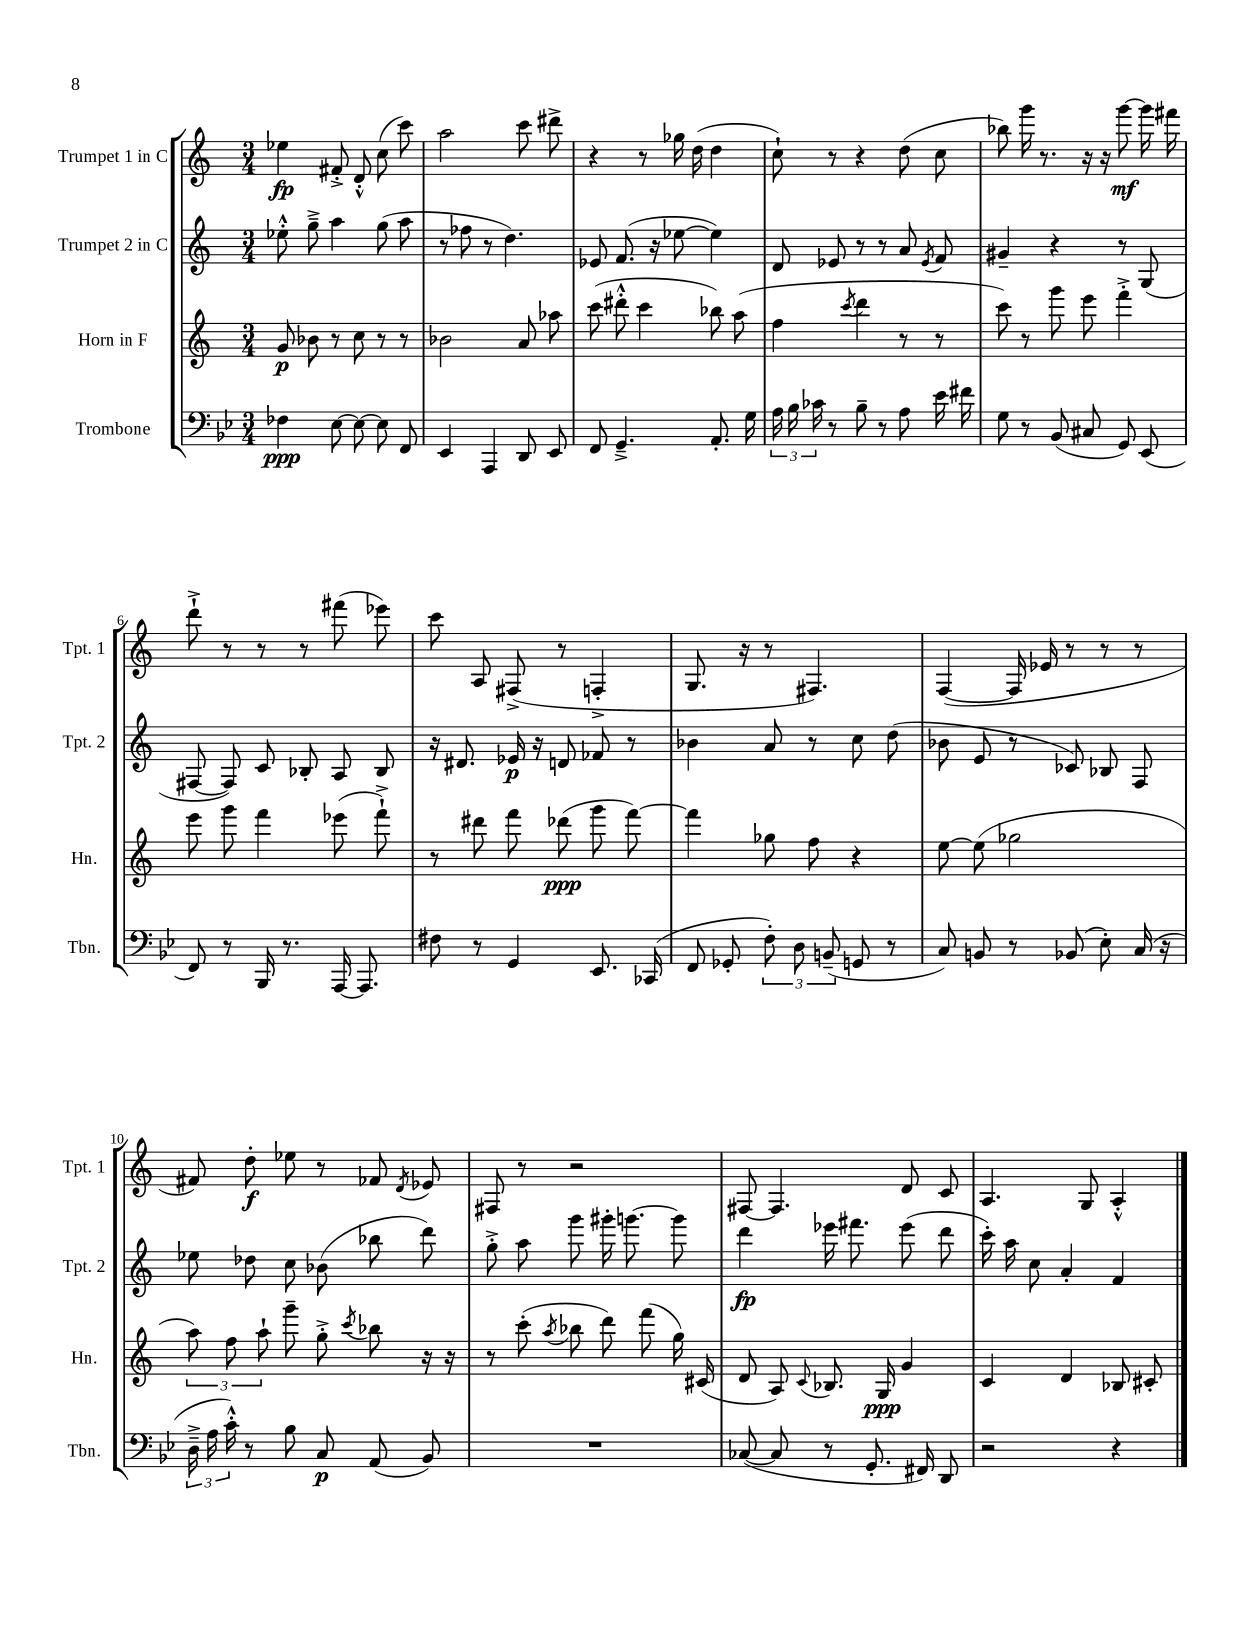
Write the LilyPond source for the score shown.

<<
\new StaffGroup <<
\new Staff = "s0" \with { instrumentName = "Trumpet 1 in C" shortInstrumentName = "Tpt. 1" } {
    \clef treble \key c \major \numericTimeSignature \time 3/4
    \autoBeamOff ees''4\fp fis'8-.-> d'8-.-^ c''8( c'''8) |
    a''2 c'''8 dis'''8-> |
    r4 r8 ges''16 d''16( d''4 |
    c''8-!) r8 r4 d''8( c''8 |
    bes''8) g'''16 r8. r16 r16 g'''8~\mf g'''16 fis'''16 |
    d'''8-!-> r8 r8 r8 fis'''8( ees'''8) |
    c'''8 a8 fis8->( r8 f4-.-> |
    g8. r16 r8 fis4.) |
    f4~( f16 ees'16 r8 r8 r8 |
    fis'8) d''8-.\f ees''8 r8 fes'8 \acciaccatura { d'8 } ees'8 |
    fis8 r8 r2 |
    fis8~ fis4. d'8 c'8 |
    a4. g8 a4-.-^ \bar "|." |
}
\new Staff = "s1" \with { instrumentName = "Trumpet 2 in C" shortInstrumentName = "Tpt. 2" } {
    \clef treble \key c \major \numericTimeSignature \time 3/4
    \autoBeamOff ees''8-.-^ g''8---> a''4 g''8( a''8 |
    r8 fes''8 r8 d''4.) |
    ees'8 f'8.( r16 ees''8~ ees''4) |
    d'8 ees'8 r8 r8 a'8 \acciaccatura { ees'8 } f'8 |
    gis'4-- r4 r8 g8( |
    fis8~ fis8) c'8 bes8-. a8 bes8 |
    r16 dis'8. ees'16\p r16 d'8 fes'8 r8 |
    bes'4 a'8 r8 c''8 d''8( |
    bes'8 e'8 r8 ces'8) bes8 f8 |
    ees''8 des''8 c''8 bes'8( bes''8 d'''8) |
    g''8-.-> a''8 g'''8 gis'''16-. g'''8.~ g'''8 |
    d'''4\fp ees'''16 fis'''8. ees'''8( d'''8 |
    c'''16-.) a''16 c''8 a'4-. f'4 \bar "|." |
}
\new Staff = "s2" \with { instrumentName = "Horn in F" shortInstrumentName = "Hn." } {
    \clef treble \key c \major \numericTimeSignature \time 3/4
    \autoBeamOff g'8\p bes'8 r8 c''8 r8 r8 |
    bes'2 a'8 aes''8 |
    c'''8( dis'''8-.-^ c'''4 bes''8) a''8( |
    f''4 \acciaccatura { c'''8 } d'''4 r8 r8 |
    c'''8) r8 g'''8 e'''8 f'''4-.-> |
    e'''8 g'''8 f'''4 ees'''8( f'''8-!->) |
    r8 dis'''8 f'''8 des'''8\ppp( g'''8 f'''8~) |
    f'''4 ges''8 f''8 r4 |
    e''8~ e''8( ges''2 |
    \tuplet 3/2 { a''8) f''8 a''8-! } g'''8-- g''8-.-> \acciaccatura { c'''8 } bes''8 r16 r16 |
    r8 c'''8-.( \acciaccatura { a''8 } bes''8 d'''8) f'''8( g''16) cis'16( |
    d'8 a8) \appoggiatura { c'8 } bes8. g16\ppp g'4 |
    c'4 d'4 bes8 cis'8-. \bar "|." |
}
\new Staff = "s3" \with { instrumentName = "Trombone" shortInstrumentName = "Tbn." } {
    \clef bass \key bes \major \numericTimeSignature \time 3/4
    \autoBeamOff fes4\ppp ees8~ ees8~ ees8 f,8 |
    ees,4 a,,4 d,8 ees,8 |
    f,8 g,4.---> a,8.-. g16 |
    \tuplet 3/2 { a16 bes16 ces'16 } r8 bes8-- r8 a8 ees'16 fis'16 |
    g8 r8 bes,8( cis8 g,8) ees,8( |
    f,8) r8 bes,,16 r8. a,,16~ a,,8. |
    fis8 r8 g,4 ees,8. ces,16( |
    f,8 ges,8-. \tuplet 3/2 { f8-.) d8 b,8--( } g,8 r8 |
    c8) b,8 r8 bes,8( ees8-.) c16( r16 |
    \tuplet 3/2 { d16---> a16 c'16-.-^) } r8 bes8 c8\p a,8( bes,8) |
    R2. |
    ces8~( ces8 r8 g,8.-. fis,16) d,8 |
    r2 r4 \bar "|." |
}
>>
>>
